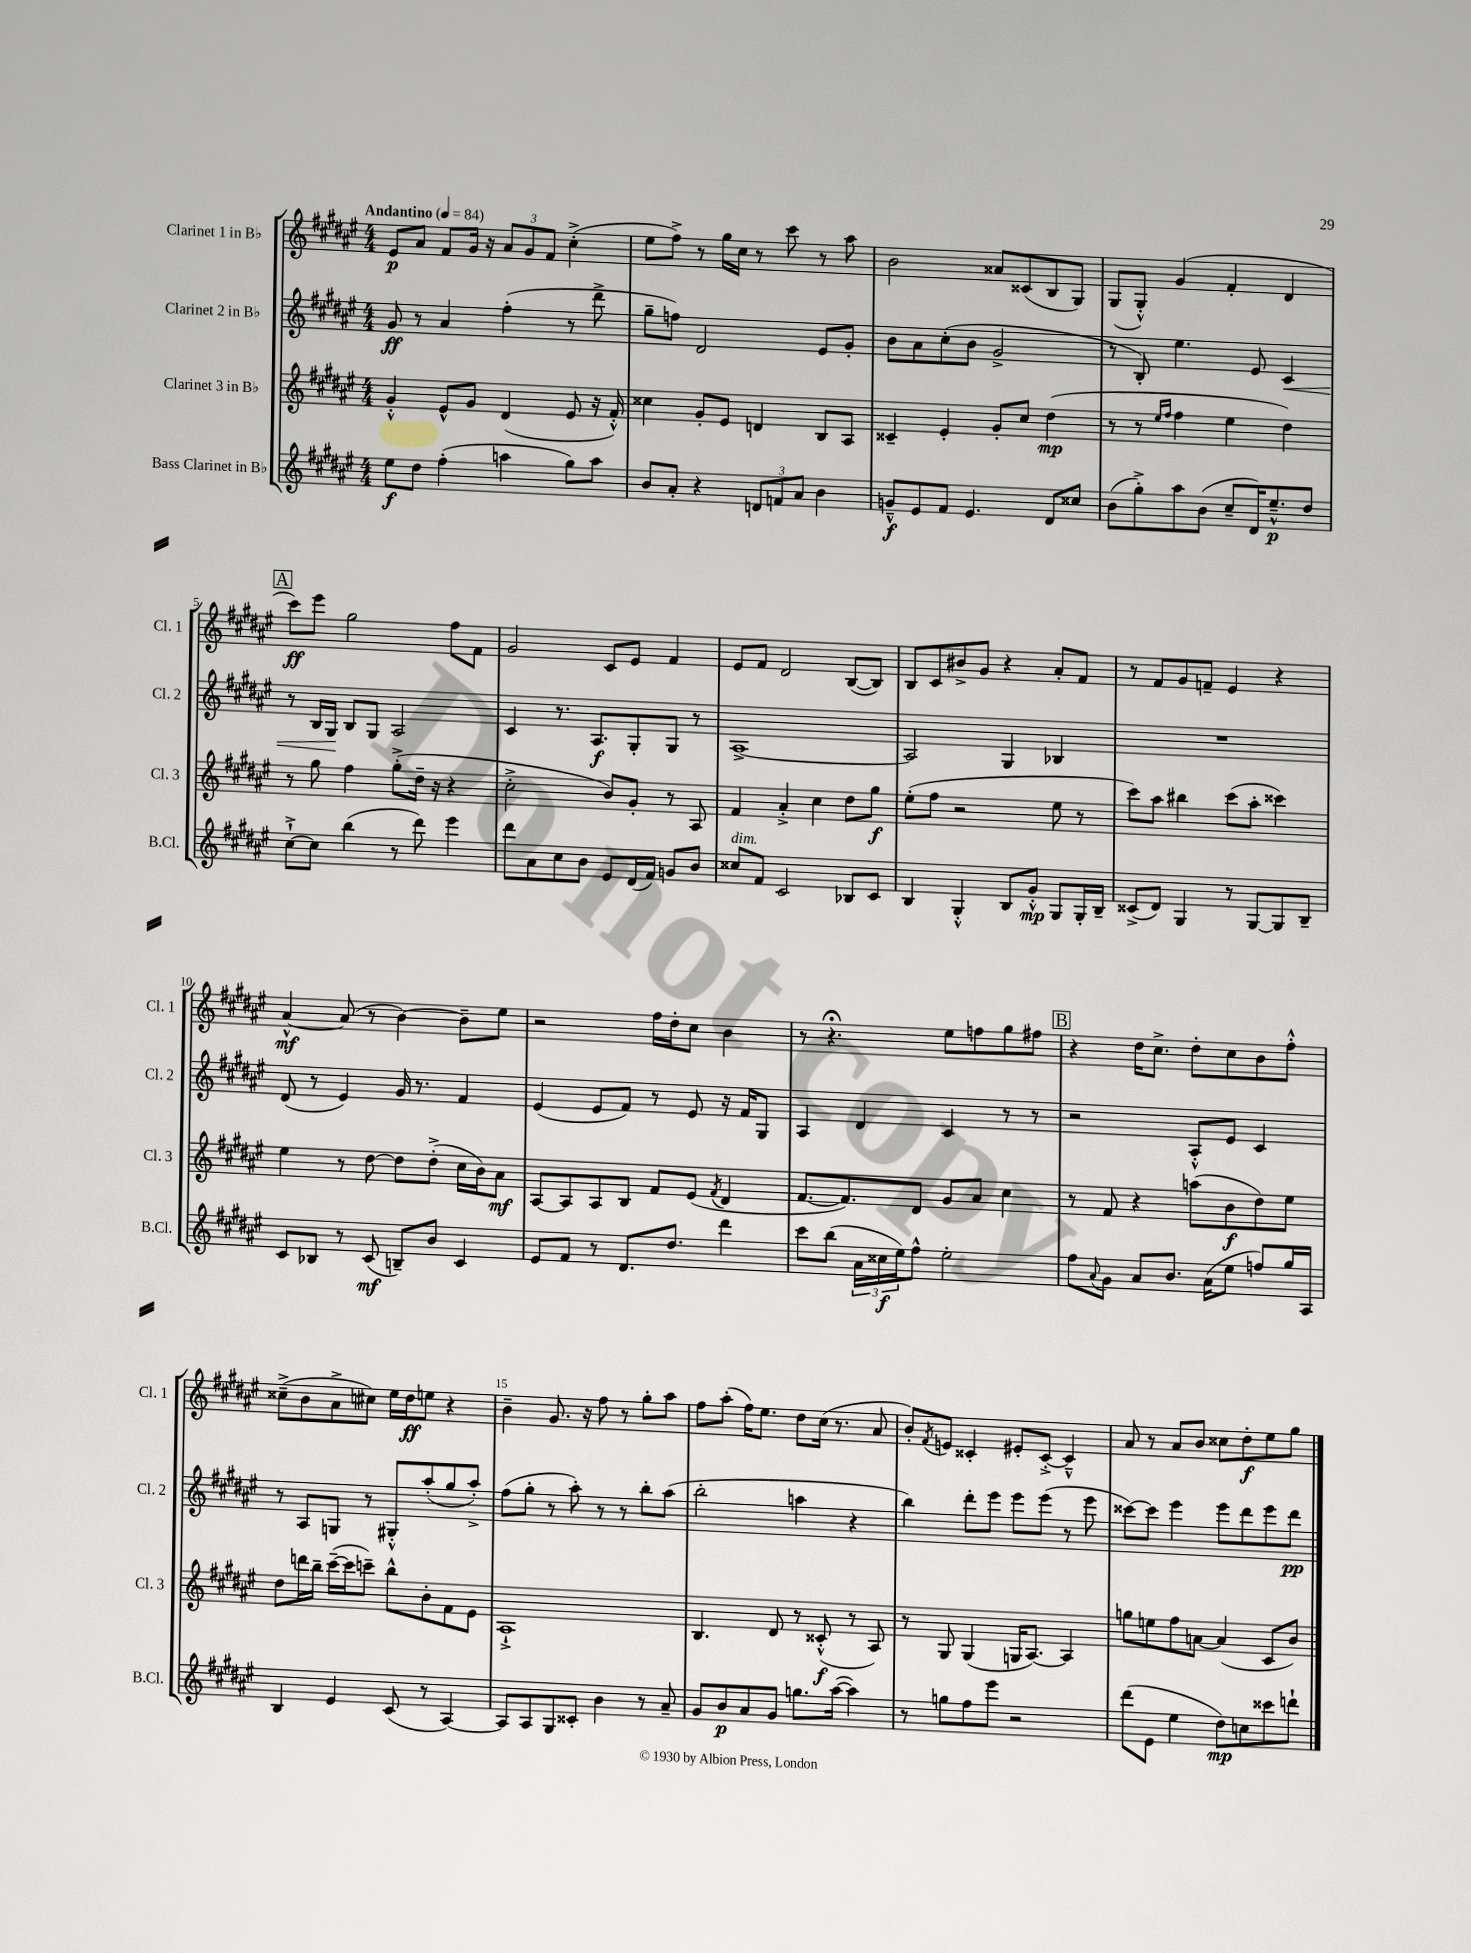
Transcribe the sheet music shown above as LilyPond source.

<<
\new StaffGroup <<
\new Staff = "s0" \with { instrumentName = "Clarinet 1 in Bb" shortInstrumentName = "Cl. 1" } {
    \clef treble \key fis \major \numericTimeSignature \time 4/4 \tempo "Andantino" 4 = 84
    eis'8\p ais'8 fis'8 gis'16 r16 \tuplet 3/2 { ais'8 gis'8 fis'8 } cis''4-.->( |
    eis''8 fis''8->) r8 gis''16 cis''16 r8 cis'''8 r8 ais''8 |
    b'2 aisis'8 cisis'8( b8 gis8) |
    gis8( gis8-.-^) gis'4( fis'4-. dis'4 |
    \mark \markup { \box "A" } cis'''8\ff) eis'''8 gis''2 fis''8 fis'8 |
    gis'2 cis'8 eis'8 fis'4 |
    eis'8 fis'8 dis'2 b8~( b8) |
    b8 cis'8 bis'8-> gis'8 r4 ais'8-. fis'8 |
    r8 fis'8 gis'8 f'8-- eis'4 r4 |
    ais'4~-^\mf ais'8( r8 b'4~) b'8-- eis''8 |
    r2 fis''16 dis''16-. cis''8 b'4 |
    r8 r4.\fermata eis''8 f''8 gis''8 fis''8 |
    \mark \markup { \box "B" } r4 dis''16 cis''8.-> dis''8-. cis''8 b'8 fis''8-.-^ |
    cisis''8--->( b'8 ais'8-> cis''8) eis''16 dis''16\ff e''8 r4 |
    b'4-- gis'8. r16 fis''8 r8 gis''8-. ais''8 |
    fis''8 ais''8-.( fis''16) eis''8. dis''8 cis''16( r8. ais'8 |
    b'8-.) \acciaccatura { fis'8 } e'8 cisis'4-. eis'8-. cisis'8~-.-> cisis'4---^ |
    ais'8 r8 ais'8 b'8 cisis''8 dis''8-.\f eis''8 gis''8 \bar "|." |
}
\new Staff = "s1" \with { instrumentName = "Clarinet 2 in Bb" shortInstrumentName = "Cl. 2" } {
    \clef treble \key fis \major \numericTimeSignature \time 4/4
    gis'8\ff r8 ais'4 fis''4-.( r8 dis'''8-> |
    gis''8-- f''8) dis'2 eis'8 gis'8-. |
    b'8 ais'8 cis''8-.( b'8 gis'2-> |
    r8 b8-.) eis''4. eis'8 cis'4\< |
    \mark \markup { \box "A" } r8 b16 gis16\! b8 gis8 ais2 |
    cis'4 r8. ais8.\f gis8-. gis8 r8 |
    ais1~-> |
    ais2 gis4 bes4 |
    R1 |
    dis'8( r8 eis'4) gis'16 r8. fis'4 |
    eis'4( eis'8 fis'8) r8 eis'8 r16 fis'16 gis8 |
    ais4 dis'4 cis'4 r8 r8 |
    \mark \markup { \box "B" } r2 ais8-.-^ eis'8 cis'4 |
    r8 ais8 g8 r8 gis8-.-^ ais''8-.( gis''8 ais''8-.->) |
    fis''8( gis''8-. r8 ais''8-.) r8 r8 b''8-. ais''8( |
    b''2-. a''4 r4 |
    b''4) dis'''8-. eis'''8 eis'''8 eis'''8( r8 eis'''8 |
    cisis'''8~) cisis'''8 eis'''4 eis'''8 dis'''8 eis'''8 dis'''8\pp \bar "|." |
}
\new Staff = "s2" \with { instrumentName = "Clarinet 3 in Bb" shortInstrumentName = "Cl. 3" } {
    \clef treble \key fis \major \numericTimeSignature \time 4/4
    gis'4-.-^ eis'8-^ gis'8 dis'4( eis'8 r16 fis'16-.-^) |
    cisis''4 gis'8-. eis'8 d'4 b8 ais8 |
    cisis'4-- eis'4-. gis'8-. cis''8 dis''4\mp( |
    r8 r8 \grace { eis''16 fis''16 } fis''4 eis''4 dis''4) |
    \mark \markup { \box "A" } r8 gis''8 fis''4 gis''8-.->( dis''16-- r16 r4 |
    cis''2-.-> b'8) gis'8-. r8 ais8 |
    fis'4 ais'4-.-> cis''4 dis''8 gis''8\f |
    eis''8-.( fis''8 r2 eis''8 r8 |
    cis'''8) ais''8 bis''4 cis'''8( ais''8-. cisis'''4) |
    eis''4 r8 dis''8~ dis''8 dis''8-.->( cis''16 b'16) ais'8\mf |
    ais8~ ais8 ais8 b8 fis'8 eis'8( \acciaccatura { fis'8 } dis'4 |
    fis'8.~ fis'8.) dis'8 gis'8 ais'8 cis''4 |
    \mark \markup { \box "B" } r8 fis'8 r4 a''8( b'8\f dis''8) eis''8 |
    dis''8 d'''16 b''16-- cis'''16~--( cis'''16 c'''8--) b''8-^ b'8-. fis'8 eis'8 |
    ais1-!-> |
    b4. dis'8 r8 cisis'8-.-^\f( r8 ais8) |
    r8 gis8 gis4( g16 ais8.~) ais4 |
    g''8 e''8 fis''8 a'8~ a'4( cis'8 b'8) \bar "|." |
}
\new Staff = "s3" \with { instrumentName = "Bass Clarinet in Bb" shortInstrumentName = "B.Cl." } {
    \clef treble \key fis \major \numericTimeSignature \time 4/4
    eis''8\f dis''8 fis''4-.( a''4 gis''8) a''8 |
    b'8 ais'8-. r4 \tuplet 3/2 { d'8 f'8 ais'8 } b'4 |
    g'8---^\f eis'8 fis'8 eis'4. dis'8 cisis''8 |
    b'8( gis''8-.->) ais''8 b'8( cis''8-- dis'16) eis''8.---^\p dis''8 |
    \mark \markup { \box "A" } cis''8~-!-> cis''8 b''4( r8 dis'''8) eis'''4 |
    dis'''8 ais'8 cis''8 b'8 eis'8 dis'16( fis'16) g'8 b'8 |
    cisis''8^\markup { \italic "dim." } fis'8 cis'2 bes8 cis'8 |
    b4 gis4-.-^ b8 gis'8-.-^\mp gis8 gis16-. b16-- |
    cisis'8->( dis'8) gis4 r8 gis8~ gis8 b8-- |
    cis'8 bes8 r8 cis'8\mf( b8--) b'8 cis'4 |
    eis'8 fis'8 r8 dis'8. dis''8. dis'''4 |
    cis'''8 b''8( \tuplet 3/2 { ais'16 cisis''16\f eis''16) } fis''8-^ eis''2-. |
    \mark \markup { \box "B" } fis''8 \appoggiatura { ais'8 } gis'8 ais'8 b'8. ais'16( eis''8 f''8) gis''16 ais16 |
    b4 eis'4 cis'8( r8 ais4~) |
    ais8 ais8 gis8 cisis'8-. b'4 r8 ais'8-- |
    gis'8 b'8\p ais'8 gis'8 g''8. ais''16~( ais''4) |
    r8 g''8 fis''8 eis'''8 r2 |
    dis'''8( eis'8 eis''4 dis''8\mp) c''8 cisis'''8 d'''8-! \bar "|." |
}
>>
>>
\layout { \context { \Score \override BarNumber.break-visibility = ##(#f #t #t) barNumberVisibility = #(every-nth-bar-number-visible 5) } }
